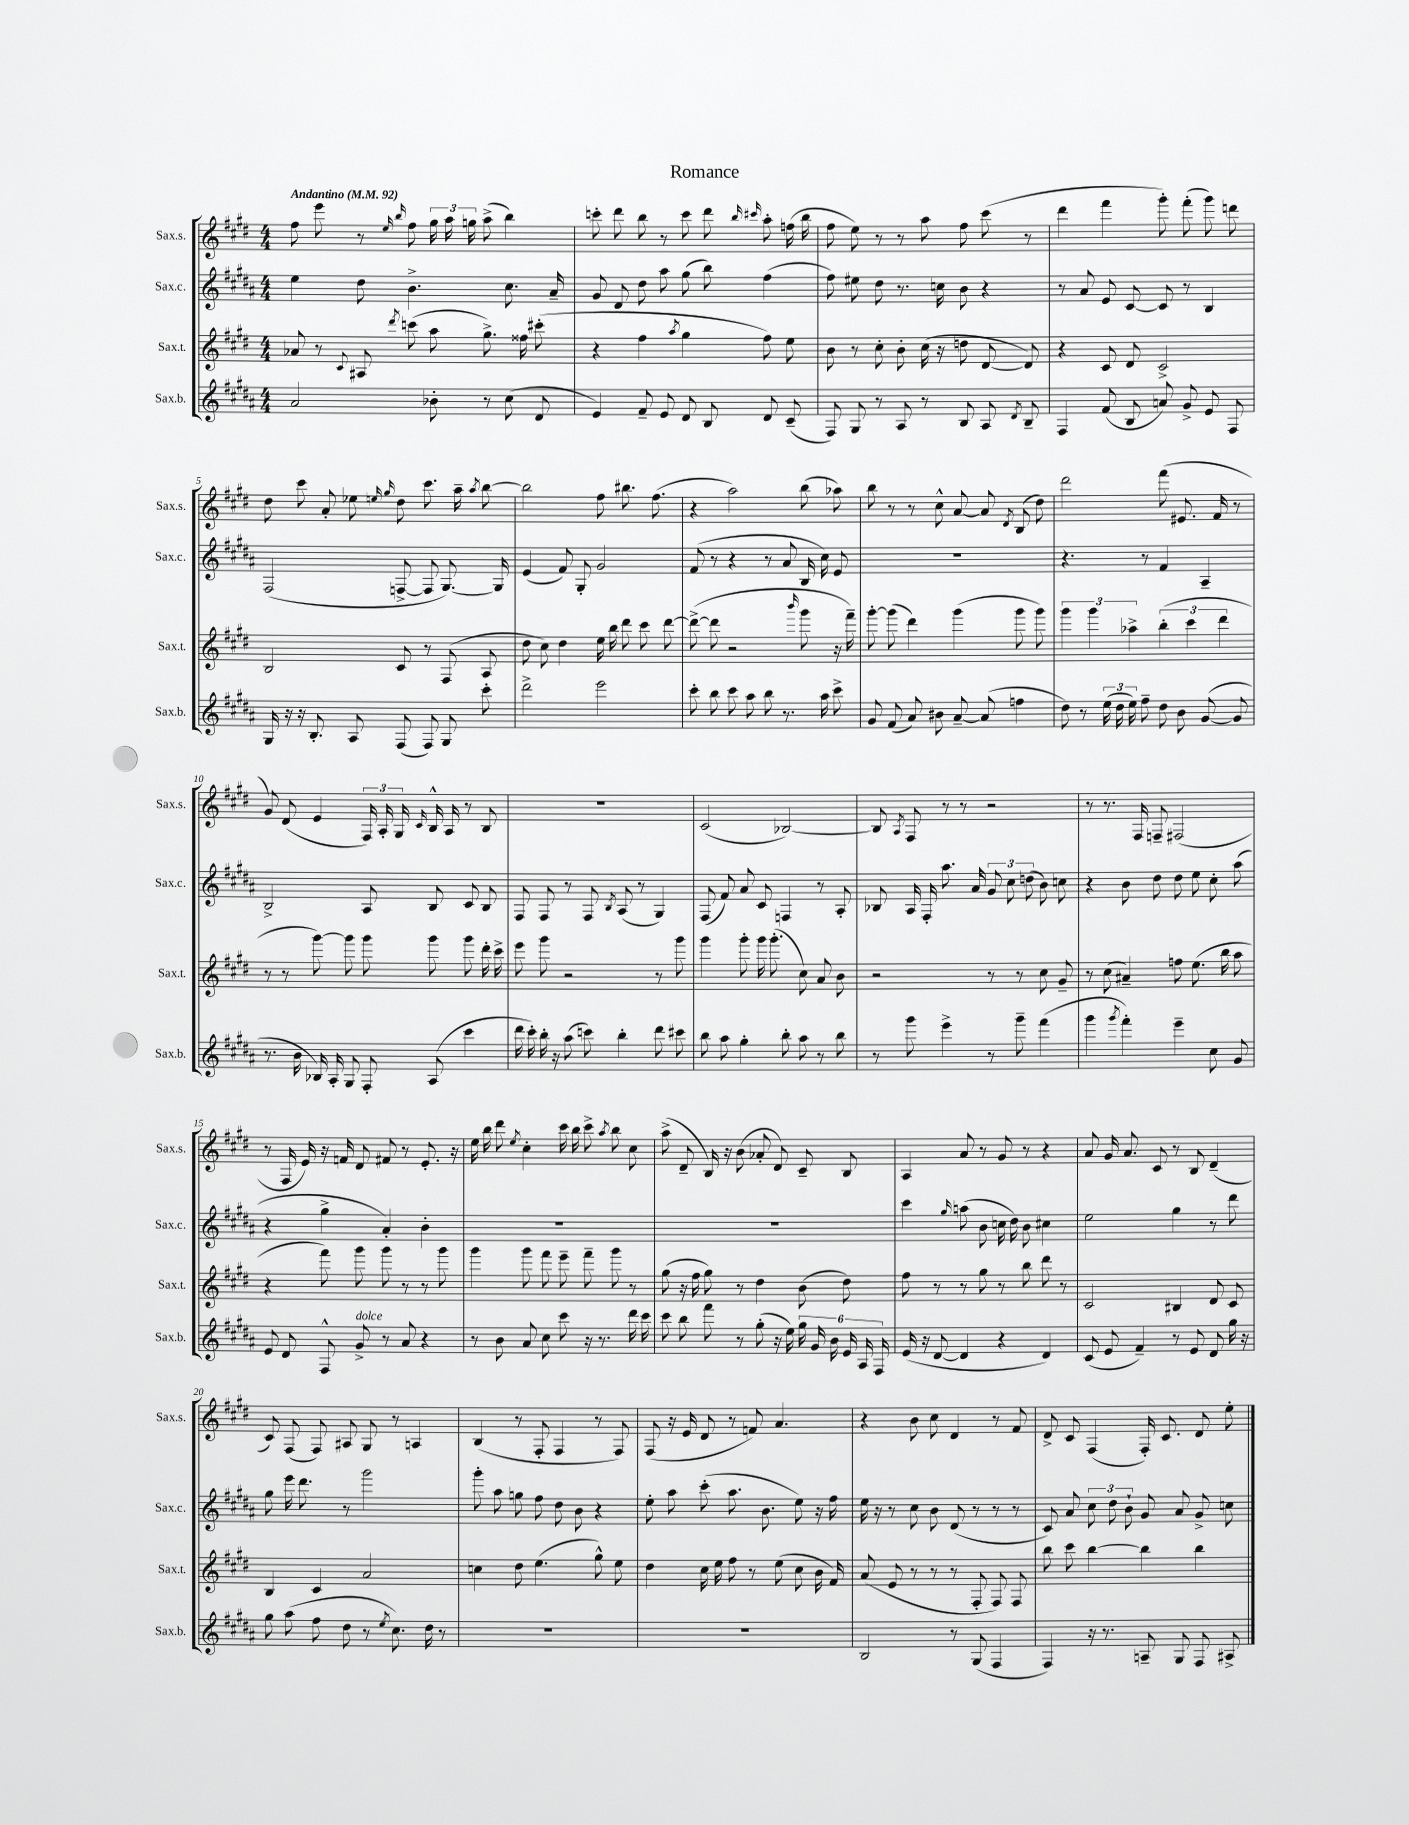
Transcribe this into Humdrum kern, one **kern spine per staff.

**kern	**kern	**kern	**kern
*part4	*part3	*part2	*part1
*staff4	*staff3	*staff2	*staff1
*I"Sax.b.	*I"Sax.t.	*I"Sax.c.	*I"Sax.s.
*I'Sax.b.	*I'Sax.t.	*I'Sax.c.	*I'Sax.s.
*clefG2	*clefG2	*clefG2	*clefG2
*k[f#c#g#d#a#]	*k[f#c#g#d#]	*k[f#c#g#d#a#]	*k[f#c#g#d#]
*M4/4	*M4/4	*M4/4	*M4/4
*MM92	*MM92	*MM92	*MM92
=1	=1	=1	=1
!	!	!	!LO:TX:a:B:t=Andantino
2a#/	8a-X/	4ee\	8ff#\
.	8r	.	8eee\
.	8qqc#/	.	.
.	8A#X/	8dd#\	8r
.	.	.	16qqee/
.	8qddd#/	.	16qqbb/
.	(8cccn\	4.b^\	8ff#\
8b-X'\	8aa\	.	24gg#\
.	.	.	24aa\
.	.	.	24ggn\
8r	8.gg#^\)	.	(8aa^\
(8cc#\	.	8.cc#\	4bb\)
.	16ff##X\	.	.
8d#/	(8ccc#X'\	.	.
.	.	16a#~/	.
=2	=2	=2	=2
4e/)	4r	8g#/	8cccn'\
.	.	8d#/	8ddd#\
8f#~/	4ff#\	8dd#\	8bb\
8e/	.	8aa#\	8r
.	8qaa/	.	.
8d#/	4gg#\	(8gg#\	8ccc\
8B/	.	8bb\)	8ddd#\
.	.	.	16qqbb/
.	.	.	16qqccc#X/
8d#/	8ff#\)	(4ff#\	8aa'\
(8c#~/	8ee\	.	(16ffn\
.	.	.	16bb\
=3	=3	=3	=3
8F#/)	8b\	8ff#\)	8ff#\
8G#/	8r	8ee#X\	8ee\)
8r	8cc#'\	8dd#\	8r
8A#/	8b'\	8.r	8r
8r	(16cc#\	.	8aa\
.	16r	16ccn\	.
8B/	8ddn\	8b\	8ff#\
8A#/	[8d#/	4r	(8ccc#\
8qd#/	.	.	.
8B~/	8d#/])	.	8r
=4	=4	=4	=4
4F#/	4r	8r	4ddd#\
.	.	8a#/	.
(8f#/	8c#/	8e/	4fff#\
8B/	8d#/	[8c#/	.
8an/)	2c#^/	8c#/]	8ggg#'\)
8g#^/	.	8r	(8fff#'\
8e/	.	4B/	8ggg#\)
8F#/	.	.	8dddn\
!!LO:LB:g=z
=5	=5	=5	=5
16G#/	2B/	(2F#/	8dd#\
16r	.	.	.
16r	.	.	8ccc#\
8.B'/	.	.	.
.	.	.	8a'/
8A#/	.	.	8ee-X\
.	.	.	16qqeen/
.	.	.	16qqgg#/
(8F#/	8c#/	[8Fn^/	8dd#\
8F#/)	8r	8F/]	8.ccc#\
8G#/	(8F#/	[8.G#/)	.
.	.	.	16aa~\
.	.	.	8qaa/
8ccc#'\	8A/	.	[8bb\
.	.	16G#/]	.
=6	=6	=6	=6
2ddd#^\	8dd#\	(4e/	2bb\]
.	8cc#\)	.	.
.	4dd#\	8f#/)	.
.	.	8G#'/	.
2eee\	16ee\	2g#/	8ff#\
.	16bb\	.	.
.	8ddd#\	.	8.bb#X\
.	8ccc#\	.	.
.	.	.	(8.ff#\
.	[8ddd#\	.	.
=7	=7	=7	=7
8ccc#'\	(8ddd#^\_	(8f#/	4r
8bb\	8ddd#\]	8r	.
8ccc#\	2r	4r	2aa\)
8aa#\	.	.	.
8bb\	.	8r	.
8.r	.	8a#/	.
.	16qqbbb/	.	.
.	8ggg#\	16B/	(8bb\
16aa#\	.	16cc#\)	.
8ccc#^\	16r	8e/	8aa-X\)
.	16fff#~\)	.	.
=8	=8	=8	=8
8g#/	[8ggg#'\	1r	8bb\
(8f#/	(8ggg#\]	.	8r
8a#/)	4ddd#\)	.	8r
8b#X\	.	.	8cc#^^\
[8a#~/	(4ggg#\	.	[8a/
(8a#/]	.	.	8a/]
.	.	.	8qd#/
4ffn\	8ggg#\	.	(8B/
.	8ggg#\)	.	8dd#\)
=9	=9	=9	=9
8dd#\)	6ggg#\	4.r	2ddd#\
8r	.	.	.
.	6ggg#\	.	.
(24ee\	.	.	.
24dd#\	.	.	.
24ee\)	6aa-X^\	.	.
8ff#~\	.	8r	.
8dd#\	(6bb'\	4f#/	(8fff#\
8b\	.	.	8.e#X/
.	6ccc#\	.	.
([8g#/	.	4A#~/	.
.	.	.	16f#/
.	6ddd#\	.	.
8g#/]	.	.	8r
!!LO:LB:g=z
=10	=10	=10	=10
8.r	8r	2B^/	8g#/)
.	8r	.	(8d#/
16b\	.	.	.
16B-X/)	[8ggg#\)	.	4e/
16A#'/	.	.	.
8G#/	8ggg#\]	.	.
8F#'/	8ggg#\	8A#/	24F#/)
.	.	.	24A'/
.	.	.	24G#/
.	.	.	16qqc#/
(8A#/	8ggg#\	8B/	16B^^/
.	.	.	16A/
4ccc#\	8ggg#\	8c#/	8r
.	16ddd#'\	8B/	8B/
.	16ccc#^\	.	.
=11	=11	=11	=11
16ddd#\	8eee\	8F#/	1r
16ccc#'\)	.	.	.
16bb'\	8ggg#\	8F#/	.
16r	.	.	.
(8aa#\	2r	8r	.
8cccn\)	.	8F#/	.
.	.	8qB/	.
4bb'\	.	(8A#/	.
.	.	8r	.
8ddd#\	8r	4G#/)	.
8ccc#X\	8ggg#\	.	.
=12	=12	=12	=12
8bb\	4ggg#\	(8F#/	(2c#/
8aa#\	.	8f#/)	.
4gg#'\	8ggg#'\	8a#/	.
.	16ggg#\	8c#/	.
.	(8.ggg#'\	.	.
8bb'\	.	4Fn/	[2B-X/)
8aa#\	8cc#\)	.	.
8r	8a/	8r	.
8bb\	8b\	8A#'/	.
=13	=13	=13	=13
8r	2r	8B-X/	8B-/]
.	.	.	8qA/
8ggg#\	.	16A#/	8F#/
.	.	16F#'/	.
4eee^\	.	8.aa#\	8r
.	.	.	8r
.	.	16a#/	.
8r	8r	12g#/	2r
.	.	12cc#\	.
8ggg#~\	8r	.	.
.	.	(12ddn\	.
(4fff#\	8cc#\	8b\)	.
.	8g#~/	8ccn\	.
=14	=14	=14	=14
4ggg#\	8r	4r	8r
.	(8cc#\	.	8.r
8qggg#/	.	.	.
4fff#'\)	4a#X~/)	8b\	.
.	.	.	16F#/
.	.	8dd#\	8Fn~/
4eee~\	8ffn\	8dd#\	(2F#X/
.	(8.ee\	8ee\	.
8cc#\	.	8cc#'\	.
.	16bb\	.	.
8g#/	8aa\	(8aa#\	.
!!LO:LB:g=z
=15	=15	=15	=15
8e/	4r	4r	8r
8d#/	.	.	16F#/
.	.	.	16e/)
8F#^^/	8fff#\)	4gg#^\	16r
.	.	.	16fn/
!LO:TX:a:i:t=dolce	!	!	!
8g#^/	8ggg#\	.	8d#/
8r	8ggg#\	4a#'/)	8f#X/
8a#/	8r	.	8r
4r	8r	4b'\	8.e'/
.	8ggg#\	.	.
.	.	.	16r
=16	=16	=16	=16
8r	4ggg#\	1r	16ee\
.	.	.	16bb\
8b\	.	.	8ddd#\
.	.	.	8qee/
8a#/	8ggg#\	.	4cc#'\
8cc#\	8fff#\	.	.
8ccc#\	8eee~\	.	16ccc#\
.	.	.	16bb\
16r	8fff#~\	.	8ccc#^\
8.r	.	.	.
.	.	.	8qaa/
.	8ggg#\	.	8bb\
16ddd#\	8r	.	8cc#\
16ccc#\	.	.	.
=17	=17	=17	=17
8ccc#\	(8gg#\	1r	(8aa^\
8bb\	16r	.	8d#~/
.	16ff#\	.	.
8fff#\	8gg#\)	.	16B/)
.	.	.	16r
8r	8r	.	(8b\
(8gg#'\	4dd#\	.	8a-X'/
16r	.	.	8d#/)
16ee\)	.	.	.
24gg#\	(8b\	.	8c#~/
24g#/	.	.	.
24b\	.	.	.
24e/	8dd#\)	.	8B/
24A#/	.	.	.
24F#/	.	.	.
=18	=18	=18	=18
(16e/	8ff#\	4ccc#\	4A/
16r	.	.	.
[8d#/	8r	.	.
.	.	16qqgg#/	.
4d#/]	8r	(8aan\	8a/
.	8gg#\	8b\	8r
4r	8r	16ccn\	8g#/
.	.	16dd#\)	.
.	8bb\	8b\	8r
4d#/)	8ddd#\	4cc#X\	4r
.	8r	.	.
=19	=19	=19	=19
(8c#/	2c#/	2ee\	8a/
8e/	.	.	16g#/
.	.	.	8.a/
4f#~/)	.	.	.
.	.	.	8c#/
8r	4B#X/	4gg#\	8r
8e/	.	.	8B/
8d#/	8d#/	8r	(4d#~/
16gg#\	8c#/	8ddd#\	.
16r	.	.	.
!!LO:LB:g=z
=20	=20	=20	=20
8gg#\	4B/	8gg#\	8c#/)
(8aa#\	.	16eee\	(8F#/
.	.	8.ddd#\	.
8ff#\	4c#/	.	8F#/)
8dd#\	.	8r	8A#X/
8r	2a/	2ggg#\	8G#/
8qee/	.	.	.
8.cc#\)	.	.	8r
.	.	.	4An/
16dd#\	.	.	.
8r	.	.	.
=21	=21	=21	=21
1r	4ccn\	8ggg#'\	(4B/
.	.	8aa#\	.
.	8dd#\	8ggn\	8r
.	(4.ee\	8ff#\	8F#'/
.	.	8dd#\	4F#/
.	.	8b\	.
.	8gg#^^\)	4r	8r
.	8ee\	.	8F#/)
=22	=22	=22	=22
1r	4dd#\	8ee'\	(8F#/
.	.	8aa#\	16r
.	.	.	16e/
.	16cc#\	(8ccc#'\	8d#/
.	16ee\	.	.
.	8ff#\	8.aa#\	8r
.	8r	.	8fn/)
.	.	8.b\	.
.	(8ee\	.	4.a/
.	8cc#\	8ee\)	.
.	16b\	16r	.
.	16f#/)	16ff#\	.
=23	=23	=23	=23
2B/	(8a/	16ee\	4r
.	.	16r	.
.	8e/	8r	.
.	8r	8cc#\	8b\
.	8r	8b\	8cc#\
8r	8r	(8d#/	4d#/
(8G#/	8F#'/	8r	.
4F#/	8F#/)	8r	8r
.	8F#/	8r	8f#/
=24	=24	=24	=24
4F#/)	8bb\	8c#/)	8d#^/
.	8ccc#\	8a#/	8c#/
16r	[4bb\	12cc#\	(4F#/
8.r	.	.	.
.	.	12dd#\	.
.	.	12b`\	.
8An~/	4bb\]	8g#/	16F#'/)
.	.	.	8.c#/
8G#/	.	8a#/	.
8F#/	4bb\	8g#^/	8d#/
8A#X^/	.	8ccn\	8ee'\
==	==	==	==
*-	*-	*-	*-
